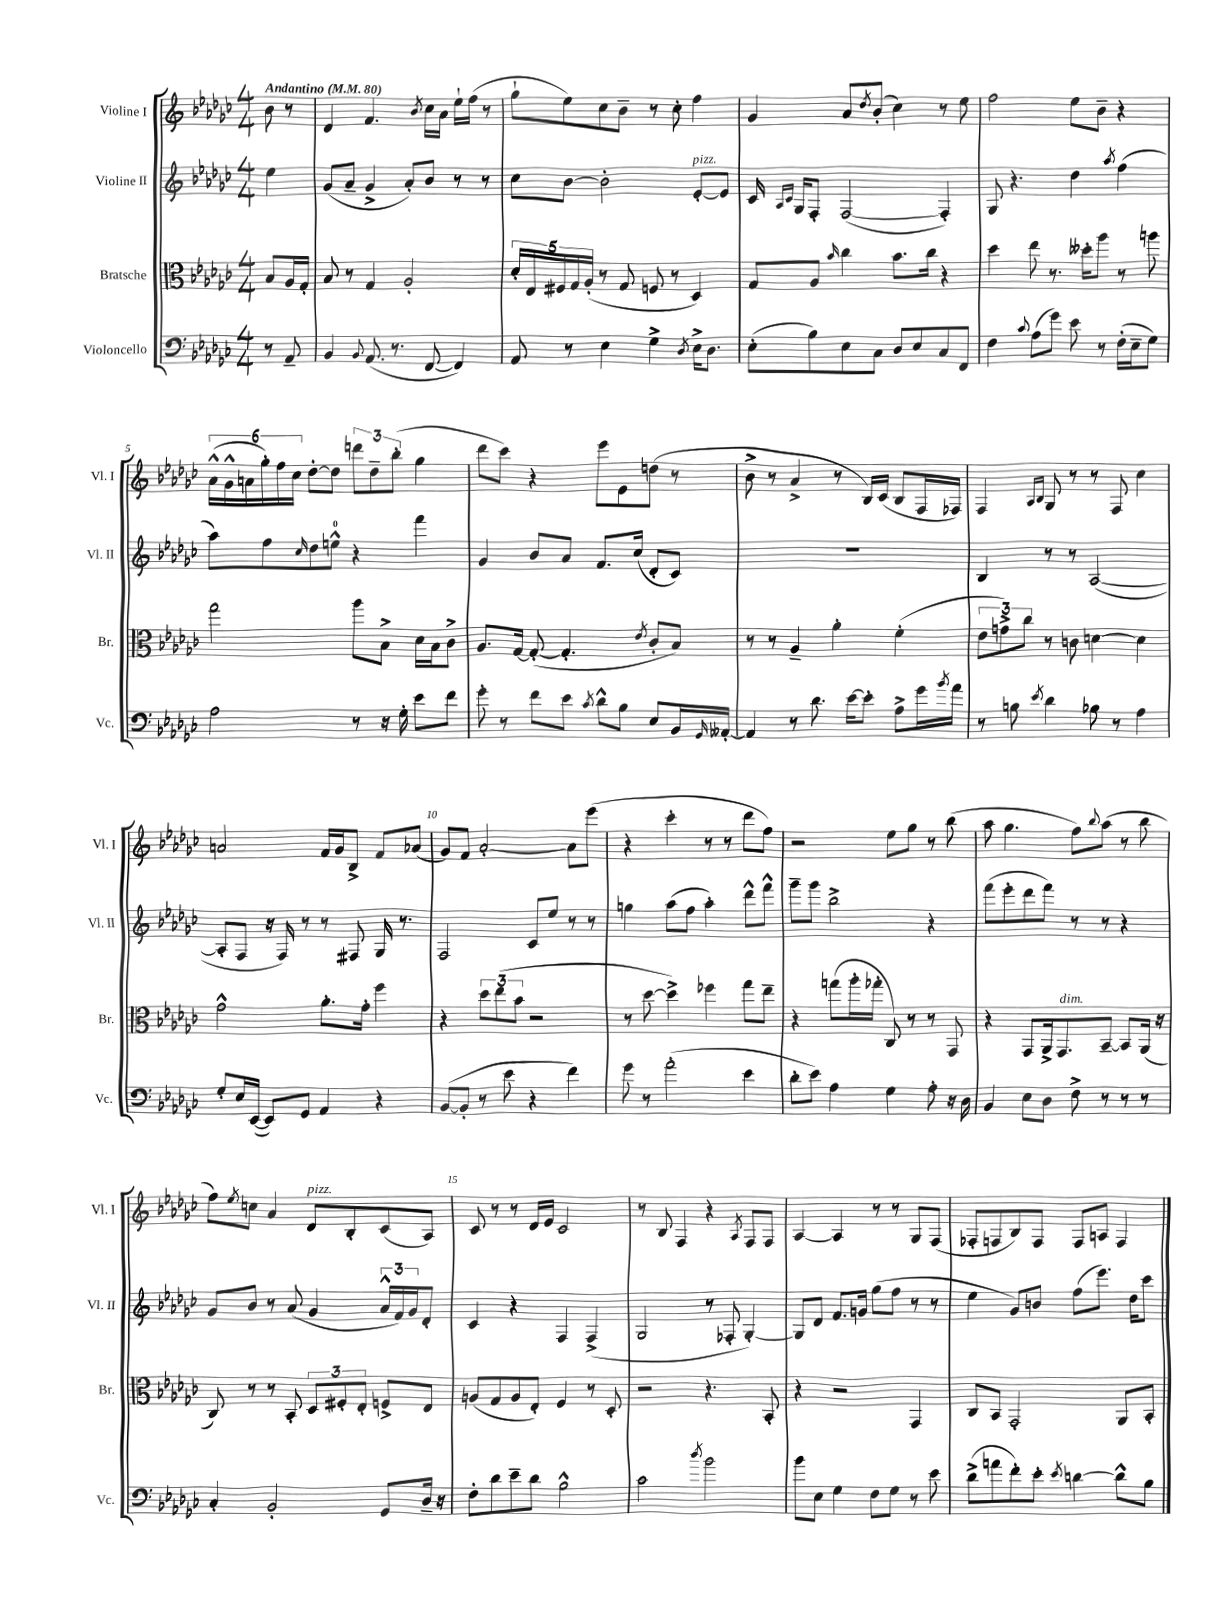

**kern	**kern	**kern	**kern
*staff4	*staff3	*staff2	*staff1
*clefF4	*clefC3	*clefG2	*clefG2
*k[b-e-a-d-g-c-]	*k[b-e-a-d-g-c-]	*k[b-e-a-d-g-c-]	*k[b-e-a-d-g-c-]
*M4/4	*M4/4	*M4/4	*M4/4
*MM80	*MM80	*MM80	*MM80
8r	8B-/L	4ee-\	8b-\
8AA-~/	16A-/L	.	8r
.	16G-'/JJ	.	.
=	=	=	=
4BB-/	8B-/	(8g-/L	4d-/
.	8r	8a-~/J	.
8qqBB-/	.	.	.
(8.AA-/	4G-/	4g-^/	4.f/
8.r	.	.	.
.	2A-'/	8a-'/L)	.
.	.	.	8qb-/
[8FF/	.	8b-/J	16cc-\LL
.	.	.	16a-\JJ
4FF/])	.	8r	16ee-`\LL
.	.	.	(16ff\JJ
.	.	8r	8r
=	=	=	=
8AA-/	20d-'/LL	8cc-\L	8gg-`\L
.	20E-/	.	.
.	20F#/	.	.
8r	.	[8b-\J	8ee-\)
.	20G-/	.	.
.	(20A-'/JJ	.	.
4E-\	8r	2b-'\]	8cc-\
.	8G-/	.	8b-~\J
4G-^\	8F/	.	8r
.	8r	.	8cc-'\
8qD-/	.	.	.
16E-^\LK	4D-/)	[8e-'/L	4ff\
8.D-\J	.	.	.
.	.	8e-/]J	.
=	=	=	=
(8E-'\L	8G-/L	16c-/	4g-/
.	.	16qqA-/LL	.
.	.	16qqc-/JJ	.
.	.	16G-/LK	.
8B-\)	8A-/J	8F'/J	.
.	16qqb-/	.	.
8E-\	4cc-\	([2F/	8a-/L
.	.	.	8qdd-/
8C-\J	.	.	(8b-'/J
8D-/L	8.b-\L	.	4cc-\)
8E-/	.	.	.
.	16cc-\Jk	.	.
8C-/	4r	4F'/])	8r
8FF/J	.	.	8ee-\
=	=	=	=
4F\	4dd-\	8G-/	2ff\
.	.	4.r	.
8qqc-/	.	.	.
(8A-\L	8ee-\	.	.
8g-\J)	8.r	.	.
8e-\	.	4dd-\	8ee-\L
.	16dd--'\LK	.	.
8r	8aa-\J	.	8b-~\J
.	.	8qaa-/	.
(16F'\LL	8r	(4ff\	4r
16E-~\J	.	.	.
8G-\J)	8aa\	.	.
=	=	=	=
2A-\	2gg-\	8aa-\L)	(24a-^^\LL
.	.	.	24g-^^\
.	.	.	24a\
.	.	8ff\	24gg-'\)
.	.	.	24ff\
.	.	.	24cc-\JJ
.	.	16qqcc-/	.
.	.	8dd-\	[8dd-'\L
.	.	8ee^^\J	8dd-\]J
8r	8aa-\L	4r	12ddd\L
.	.	.	12dd-~\
16r	8B-^\J	.	.
.	.	.	(12bb-'\J
16G-'\	.	.	.
8e-\L	16d-\LL	4fff\	4gg-\
.	16B-\J	.	.
8f\J	8c-^\J	.	.
=	=	=	=
8g-'\	8.A-/L	4g-/	8ddd-\L
8r	.	.	8ccc-\J)
.	[16G-/Jk	.	.
8f\L	(8G-'/_	8b-/L	4r
8e-\J	4.G-'/]	8a-/J	.
8qc-/	.	.	.
8d-^^\L	.	8.f/L	8eee-\L
8B-\J	.	.	8e-\
.	.	(16cc-/Jk	.
.	8qe-/	.	.
8E-/L	8c-'/L	8d-'/L	(8dd\J
16BB-/L	8B-/J)	8c-/J)	8r
16qqGG-/	.	.	.
[16AA--'/JJ	.	.	.
=	=	=	=
4AA--/]	8r	1r	8b-^\
.	8r	.	8r
8r	4A-~/	.	4a-^/
8.d-\	.	.	.
.	4a-'\	.	8r
[16e-\LK	.	.	.
8e-'\]J	.	.	16B-/LL)
.	.	.	(16c-/JJ
8A-^\L	(4f'\	.	8B-/L
16g-\L	.	.	16F/L
8qb-/	.	.	.
16a-\JJ	.	.	16F-/JJ)
=	=	=	=
8r	12e-\L	4B-/	4F/
.	12g^\)	.	.
8B\	.	.	.
.	12cc-\J	.	.
.	.	.	16qqA-/LL
8qe-/	.	.	16qqB-/JJ
4d-\	8r	8r	8G-/
.	8c\	8r	8r
8B-\	[4d\	([2A-/	8r
8r	.	.	8F/
4A-\	4d\]	.	4cc-\
=	=	=	=
8G-'/L	2g-^^\	8A-'/]L	2a/
16E-/L	.	8F/J	.
([16EE-/JJ	.	.	.
8EE-/]L)	.	16r	.
.	.	16F/)	.
8GG-/J	.	8r	.
4AA-/	8.a-'\L	8r	16f/LL
.	.	.	16g-/J
.	.	8F#/	8B-^/J
.	16g-'\Jk	.	.
4r	4ff\	16G-/	8f/L
.	.	8.r	.
.	.	.	(8a-/J
=	=	=	=
([8BB-/L	4r	2F/	8g-/L)
8BB-'/]J	.	.	8f/J
8r	12dd-\L	.	[2a-'/
.	(12ee-\	.	.
8e-\	.	.	.
.	12b-\J	.	.
4r	2r	8c-/L	.
.	.	8ee-/J	.
4f\)	.	8r	8a-\]L
.	.	8r	(8eee-\J
=	=	=	=
8g-\	8r	4gg\	4r
8r	[8dd-\	.	.
(2a-'\	4dd-^\])	(8aa-\L	4ccc-'\
.	.	8ff\J	.
.	4ff-\	4aa-'\)	8r
.	.	.	8r
4e-\	8gg-\L	8ddd-^^\L	8ddd-\L
.	8ee-~\J	8fff^^\J	8ff\J)
=	=	=	=
8d-'\L	4r	8ggg-~\L	2r
8e-\J)	.	8ggg-\J	.
4A-\	(8gg\L	2bb-^\	.
.	16aa-'\L	.	.
.	16gg-'\JJ	.	.
4G-\	8C-/)	.	8ee-\L
.	8r	.	8gg-\J
8A-'\	8r	4r	8r
16r	8GG-/	.	(8bb-\
16D-\	.	.	.
=	=	=	=
4BB-/	4r	(8fff\L	8aa-\
.	.	8eee-'\	4.gg-\
8E-\L	8GG-/L	8ddd-\	.
8D-\J	16AA-^/k	8fff\J)	.
.	8.GG-/	.	.
8F^\	.	8r	8ff\L)
.	.	.	8qqbb-/
8r	[8BB-~/J	8r	(8aa-\J
8r	8BB-/]L	4r	8r
8r	(16AA-/Jk	.	8bb-\
.	16r	.	.
=	=	=	=
4C-'/	8C-/)	8g-/L	8ff\L)
.	.	.	8qee-/
.	8r	8b-/J	8cc\J
2BB-'/	8r	8r	4a-/
.	8BB-'/	(8a-/	.
.	12D-/L	4g-/	8d-/L
.	12F#'/	.	.
.	.	.	8B-'/
.	12E-'/J	.	.
8GG-/L	8F^/L	24a-^^/LL	(8c-/
.	.	24f/)	.
.	.	24g-/J	.
16D-~/Jk	8E-/J	8d-'/J	8A-/J)
16r	.	.	.
=	=	=	=
8F'\L	(8A/L	4c-/	8c-/
8d-\	8G-/	.	8r
8e-~\	8A/	4r	8r
8d-\J	8E-'/J)	.	16d-/LL
.	.	.	16e-/JJ
2B-^^\	4F/	4F/	2c-/
.	8r	(4F^/	.
.	8D-'/	.	.
=	=	=	=
2c-\	2r	2G-/	8r
.	.	.	8B-/
.	.	.	4F/
8qdd-/	.	.	.
2b-\	4.r	8r	4r
.	.	8F-'/	.
.	.	.	8qA-/
.	.	[4G-'/)	8F/L
.	8BB-'/	.	8F/J
=	=	=	=
8b-\L	4r	8G-/]L	[4A-/
8E-\J	.	8d-/J	.
4G-\	2r	8.f/L	4A-/]
.	.	16g/Jk	.
8F\L	.	(8gg-\L	8r
8G-\J	.	8ff\J	8r
8r	4GG-/	8r	8G-/L
8e-\	.	8r	(8F/J
=	=	=	=
(8d-^\L	8C-/L	4ee-\	8F-'/L
8a\	8BB-/J	.	8F/
8f'\)	2GG-'/	8g-/L)	8B-/)
8e-'\J	.	8b/J	8F/J
8qe-/	.	.	.
[4d\	.	(8ff\L	8F/L
.	.	8.eee-\J)	8A/J
8d^^\]L	8AA-/L	.	4F/
.	.	16dd-\LK	.
8B-\J	8BB-'/J	8ccc-\J	.
==	==	==	==
*-	*-	*-	*-
